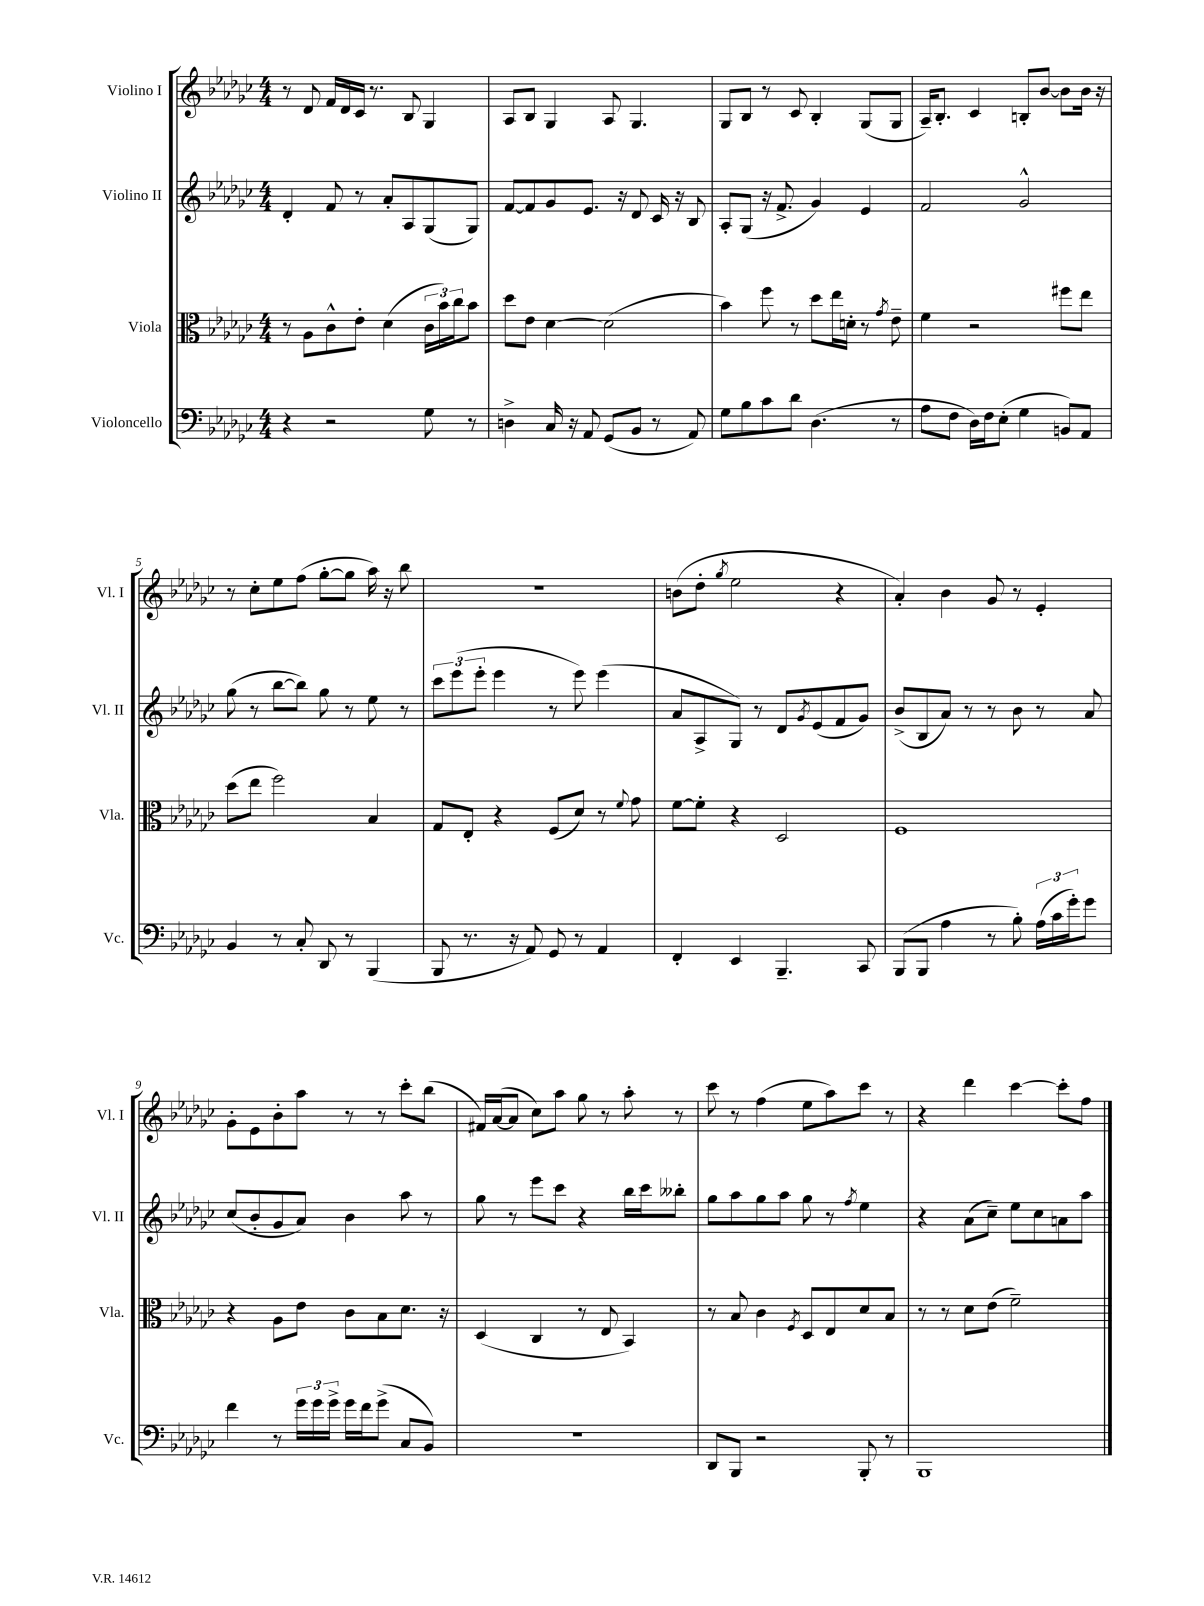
<<
\new StaffGroup <<
\new Staff = "s0" \with { instrumentName = "Violino I" shortInstrumentName = "Vl. I" } {
    \clef treble \key ges \major \numericTimeSignature \time 4/4
    r8 des'8 f'16 des'16 ces'16 r8. bes8 ges4 |
    aes8 bes8 ges4 aes8 ges4. |
    ges8 bes8 r8 ces'8 bes4-. ges8( ges8 |
    aes16--) bes8.-. ces'4 b8-. bes'8~ bes'8 bes'16 r16 |
    r8 ces''8-. ees''8 f''8( ges''8~-. ges''8 aes''16) r16 bes''8 |
    R1 |
    b'8( des''8-. \acciaccatura { ges''8 } ees''2 r4 |
    aes'4-.) bes'4 ges'8 r8 ees'4-. |
    ges'8-. ees'8 bes'8-. aes''8 r8 r8 ces'''8-. bes''8( |
    fis'16) aes'16~( aes'8 ces''8) aes''8 ges''8 r8 aes''8-. r8 |
    ces'''8 r8 f''4( ees''8 aes''8) ces'''8 r8 |
    r4 des'''4 ces'''4~ ces'''8-. f''8 \bar "|." |
}
\new Staff = "s1" \with { instrumentName = "Violino II" shortInstrumentName = "Vl. II" } {
    \clef treble \key ges \major \numericTimeSignature \time 4/4
    des'4-. f'8 r8 aes'8-. aes8 ges8( ges8) |
    f'8~ f'8 ges'8 ees'8. r16 des'8 ces'16 r16 bes8 |
    aes8-. ges8( r16 f'8.-> ges'4) ees'4 |
    f'2 ges'2-^ |
    ges''8( r8 bes''8~ bes''8) ges''8 r8 ees''8 r8 |
    \tuplet 3/2 { ces'''8 ees'''8( ees'''8-. } ees'''4 r8 ees'''8) ees'''4( |
    aes'8 aes8-> ges8) r8 des'8 \acciaccatura { ges'8 } ees'8( f'8 ges'8) |
    bes'8->( bes8 aes'8) r8 r8 bes'8 r8 aes'8 |
    ces''8( bes'8-. ges'8 aes'8) bes'4 aes''8 r8 |
    ges''8 r8 ees'''8 ces'''8 r4 bes''16 ces'''16 beses''8-. |
    ges''8 aes''8 ges''8 aes''8 ges''8 r8 \acciaccatura { f''8 } ees''4 |
    r4 aes'8( ces''8--) ees''8 ces''8 a'8 aes''8 \bar "|." |
}
\new Staff = "s2" \with { instrumentName = "Viola" shortInstrumentName = "Vla." } {
    \clef alto \key ges \major \numericTimeSignature \time 4/4
    r8 aes8 ces'8-^ ees'8-. des'4( \tuplet 3/2 { ces'16 bes'16) ces''16 } bes'8 |
    des''8 ees'8 des'4~ des'2( |
    bes'4) f''8 r8 des''8 ees''16 d'16-. r8 \acciaccatura { ges'8 } ees'8-- |
    f'4 r2 fis''8 ees''8 |
    des''8( ees''8 f''2) bes4 |
    ges8 ees8-. r4 f8( des'8) r8 \appoggiatura { f'8 } ges'8 |
    f'8~ f'8-. r4 des2 |
    f1 |
    r4 aes8 ees'8 ces'8 bes8 des'8. r16 |
    des4( ces4 r8 ees8 bes,4) |
    r8 bes8 ces'4 \acciaccatura { f8 } des8 ees8 des'8 bes8 |
    r8 r8 des'8 ees'8( f'2--) \bar "|." |
}
\new Staff = "s3" \with { instrumentName = "Violoncello" shortInstrumentName = "Vc." } {
    \clef bass \key ges \major \numericTimeSignature \time 4/4
    r4 r2 ges8 r8 |
    d4-> ces16 r16 aes,8 ges,8( bes,8 r8 aes,8) |
    ges8 bes8 ces'8 des'8 des4.( r8 |
    aes8 f8 des16) f16 ees8-.( ges4 b,8) aes,8 |
    bes,4 r8 ces8-. des,8 r8 bes,,4( |
    bes,,8 r8. r16 aes,8) ges,8 r8 aes,4 |
    f,4-. ees,4 bes,,4.-- ces,8 |
    bes,,8( bes,,8 aes4 r8 bes8-.) \tuplet 3/2 { aes16( ces'16 ges'16-.) } ges'8 |
    f'4 r8 \tuplet 3/2 { ges'16 ges'16 ges'16-> } ges'16 f'16 ges'8->( ces8 bes,8) |
    R1 |
    des,8 bes,,8 r2 bes,,8-. r8 |
    bes,,1 \bar "|." |
}
>>
>>
